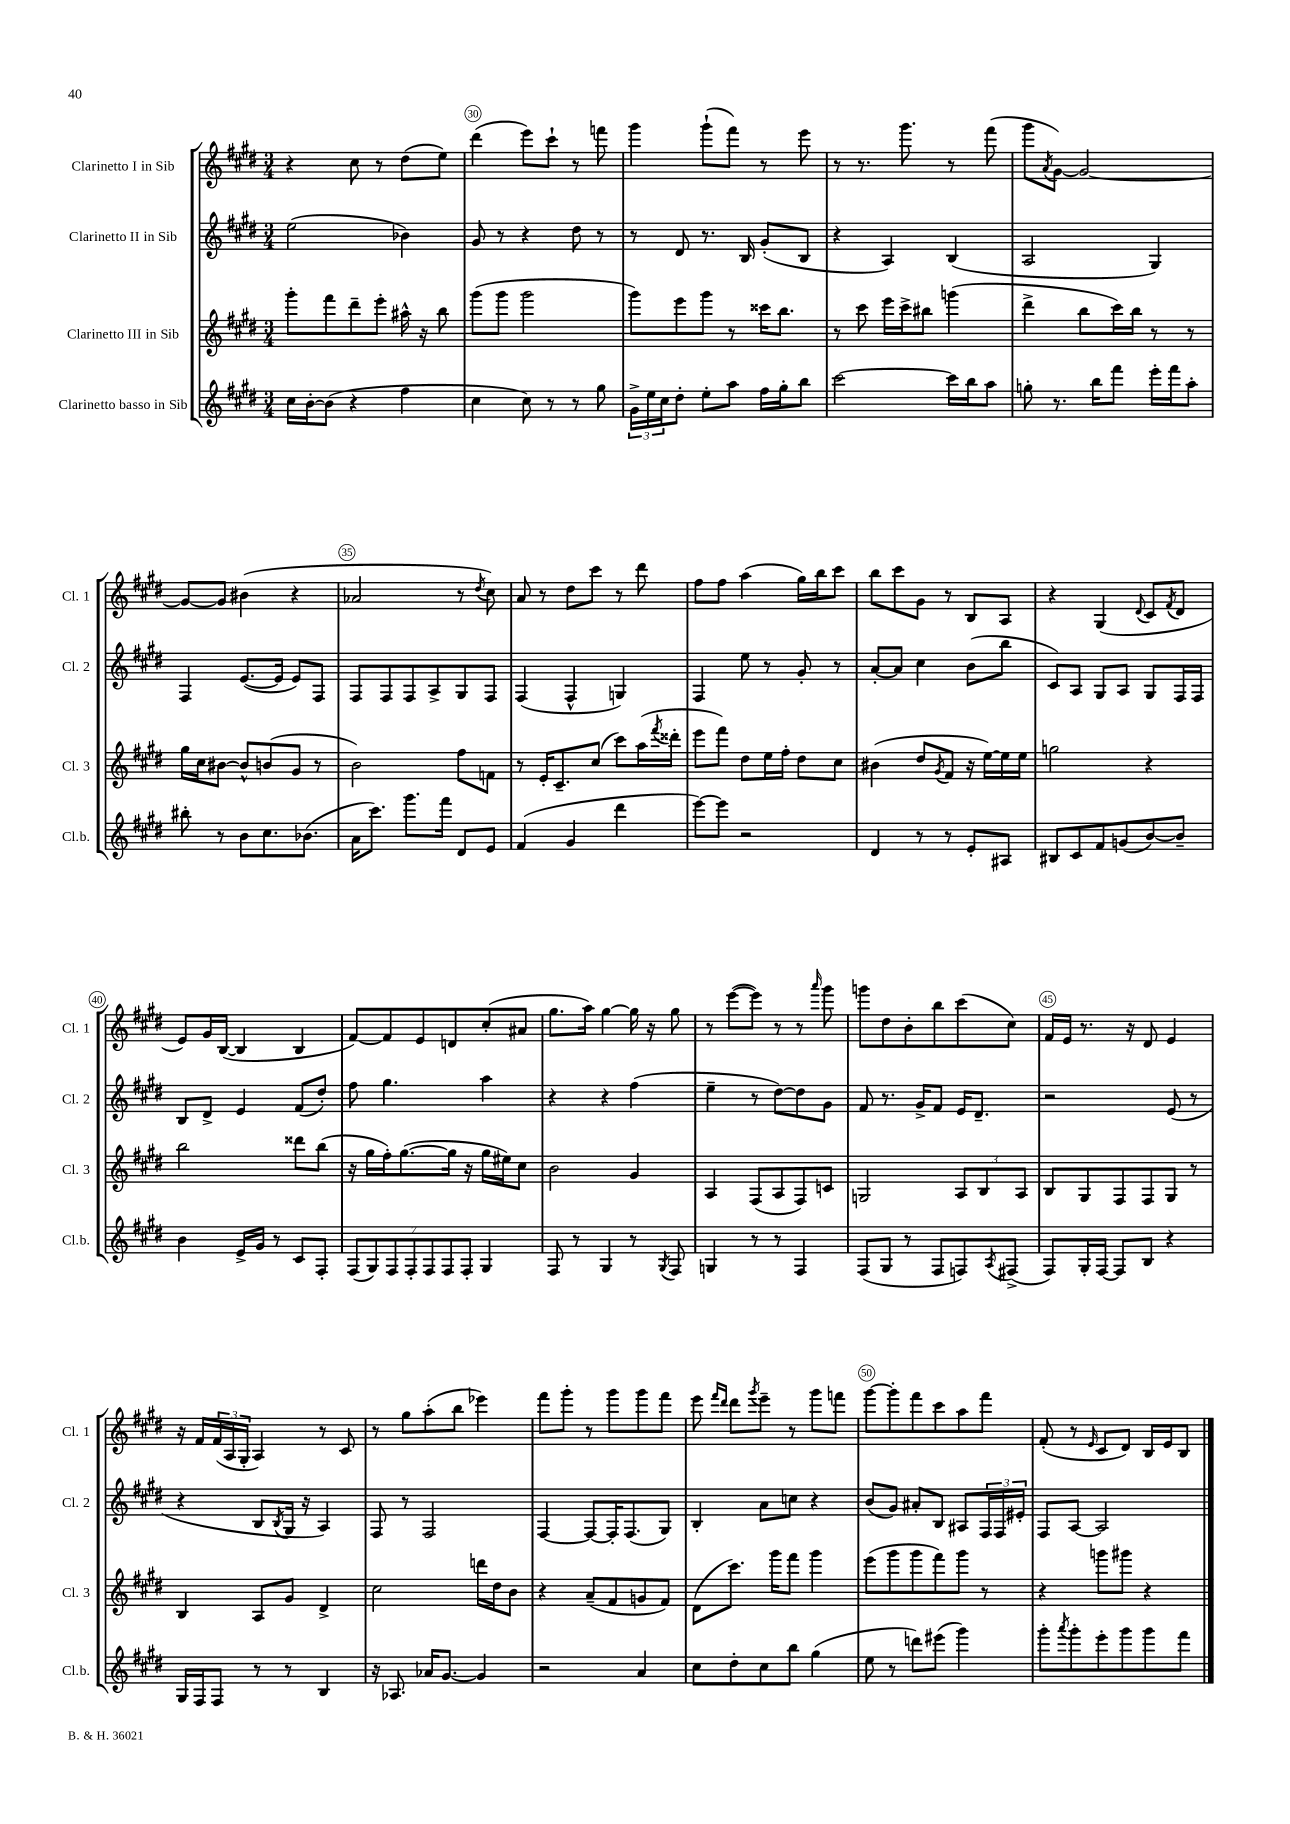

**kern	**kern	**kern	**kern
*staff4	*staff3	*staff2	*staff1
*clefG2	*clefG2	*clefG2	*clefG2
*k[f#c#g#d#]	*k[f#c#g#d#]	*k[f#c#g#d#]	*k[f#c#g#d#]
*M3/4	*M3/4	*M3/4	*M3/4
16cc#	8ggg#'	(2ee	4r
[16b'	.	.	.
(8b]	8fff#	.	.
4r	8ddd#~	.	8cc#
.	8eee'	.	8r
4ff#	16aa#^^	4b-)	(8dd#
.	16r	.	.
.	8bb	.	8ee)
=	=	=	=
4cc#	(8ggg#	8g#	(4ddd#
.	8ggg#	8r	.
8cc#)	2ggg#	4r	8eee)
8r	.	.	8ccc#`
8r	.	8dd#	8r
8gg#	.	8r	8fff
=	=	=	=
24g#^	8ggg#)	8r	4ggg#
24ee	.	.	.
24cc#	.	.	.
8dd#'	8eee	8d#	.
8ee'	8ggg#	8.r	(8ggg#`
8aa	8r	.	8fff#)
.	.	16B	.
16ff#	16ccc##	(8g#'	8r
16gg#'	8.bb	.	.
8bb	.	8B	8eee
=	=	=	=
[2ccc#	8r	4r	8r
.	8ccc#	.	8.r
.	16eee	4A)	.
.	16ccc#^	.	8.ggg#
.	8bb#	.	.
16ccc#]	(4ggg	(4B	8r
16bb	.	.	.
8aa	.	.	(8fff#
=	=	=	=
8gg'	4ddd#^	2A	8ggg#
.	.	.	8qa
8.r	.	.	[8g#)
.	8bb	.	2g#_
16bb	.	.	.
8fff#	16ccc#)	.	.
.	16bb	.	.
16eee'	8r	4G#)	.
16fff#	.	.	.
8aa'	8r	.	.
=	=	=	=
8bb#'	16gg#	4F#	8g#_
.	16cc#	.	.
8r	[8b#	.	8g#]
8b	8b#^^]	([8.e	(4b#
8.cc#	(8b	.	.
.	.	16e]	.
.	8g#	8e)	4r
(8.b-	.	.	.
.	8r	8F#	.
=	=	=	=
16a	2b)	8F#	2a-
8.ccc#)	.	.	.
.	.	8F#	.
8.ggg#	.	8F#	.
.	.	8A^	.
16fff#	.	.	.
8d#	8ff#	8G#	8r
.	.	.	8qdd#
8e	8f	8F#	8cc#)
=	=	=	=
(4f#	8r	(4F#	8a
.	16e'	.	8r
.	8.c#~	.	.
4g#	.	4F#^^	8dd#
.	(8cc#	.	8ccc#
4ddd#	8ccc#)	4G)	8r
.	(16aa	.	8ddd#
.	8qfff#	.	.
.	16ddd##'	.	.
=	=	=	=
[8eee)	8eee	4F#	8ff#
8eee]	8fff#)	.	8ff#
2r	8dd#	8ee	(4aa
.	16ee	8r	.
.	16ff#'	.	.
.	8dd#	8g#'	16gg#)
.	.	.	16bb
.	8cc#	8r	8ccc#
=	=	=	=
4d#	(4b#	[8a'	8bb
.	.	8a]	8ccc#
8r	8dd#	4cc#	8g#
.	8qg#	.	.
8r	8f#	.	8r
8e'	16r	(8b	8B
.	[16ee)	.	.
8A#	16ee]	8bb	8A
.	16ee	.	.
=	=	=	=
8B#	2gg	8c#)	4r
8c#	.	8A	.
8f#	.	8G#	(4G#
(8g	.	8A	.
.	.	.	8qqd#
[8b)	4r	8G#	8c#
.	.	.	8qf#
8b~]	.	16F#	8d#
.	.	16F#	.
=	=	=	=
4b	2bb	8B	8e)
.	.	8d#^	16g#
.	.	.	([16B
16e^	.	4e	4B]
16g#	.	.	.
8r	.	.	.
8c#	8ddd##	(8f#	4B
8F#'	(8bb	8dd#')	.
=	=	=	=
(14F#	16r	8ff#	[8f#)
.	16gg#	.	.
14G#)	.	.	.
.	16ff#')	4.gg#	8f#]
14F#	.	.	.
.	([8.gg#	.	.
14F#'	.	.	.
.	.	.	8e
14F#	.	.	.
14F#	.	.	.
.	16gg#]	.	8d
14F#'	.	.	.
.	16r	.	.
4G#	16gg#	4aa	(8cc#'
.	16ee#)	.	.
.	8cc#	.	8a#
=	=	=	=
8F#	2b	4r	8.gg#
8r	.	.	.
.	.	.	16aa)
4G#	.	4r	[4gg#
8r	4g#	(4ff#	16gg#]
.	.	.	16r
8qG#	.	.	.
8F#	.	.	8gg#
=	=	=	=
4G	4A	4ee~	8r
.	.	.	([8eee
8r	(8F#	8r	8eee])
8r	8A	[8dd#)	8r
4F#	8F#)	8dd#]	8r
.	.	.	16qqaaa
.	8c	8g#	8ggg#
=	=	=	=
(8F#	2G	8f#	8ggg
8G#	.	8.r	8dd#
8r	.	.	8b'
.	.	16g#^	.
8F#	.	8f#	8bb
8F)	12A	16e	(8ccc#
.	.	8.d#~	.
.	12B	.	.
8qA	.	.	.
(8F#^	.	.	8cc#)
.	12A	.	.
=	=	=	=
8F#)	8B	2r	16f#
.	.	.	16e
16G#'	8G#	.	8.r
[16F#	.	.	.
8F#]	8F#	.	.
.	.	.	16r
8B	8F#	.	8d#
4r	8G#	(8e	4e
.	8r	8r	.
=	=	=	=
16G#	4B	4r	16r
16F#	.	.	16f#
8F#	.	.	(24f#
.	.	.	24A
.	.	.	24G#'
8r	8A	8B	4A)
.	.	8qB	.
8r	8g#	16G#	.
.	.	16r	.
4B	4d#^	4A)	8r
.	.	.	8c#
=	=	=	=
16r	2cc#	8F#	8r
8.A-	.	.	.
.	.	8r	8gg#
16a-	.	2F#	(8aa'
[8.g#	.	.	.
.	.	.	8bb
4g#]	16ddd	.	4eee-)
.	16dd#	.	.
.	8b	.	.
=	=	=	=
2r	4r	[4F#	8fff#
.	.	.	8ggg#'
.	(8a~	8F#_	8r
.	8f#	16F#']	8ggg#
.	.	(8.F#	.
4a	8g	.	8ggg#
.	8f#)	8G#)	8fff#
=	=	=	=
8cc#	(8d#	4B'	8eee
.	.	.	16qqfff#
.	.	.	16qqddd#
8dd#'	8.ccc#)	.	8ddd#
.	.	.	8qggg#
8cc#	.	8a	8eee~
.	16ggg#	.	.
8bb	8fff#	8cc	8r
(4gg#	4ggg#	4r	8ggg#
.	.	.	8fff
=	=	=	=
8ee	(8eee	(8b	[8ggg#
8r	8ggg#	8g#)	8ggg#']
8ddd)	8ggg#	8a#'	8fff#
(8eee#	8fff#)	8B	8ccc#
4ggg#)	8ggg#	8A#	8aa
.	8r	24F#	8fff#
.	.	24F#	.
.	.	24e#'	.
=	=	=	=
8ggg#'	4r	8F#	(8f#'
8qaaa	.	.	.
8ggg#'	.	[8A	8r
.	.	.	16qqe
8eee'	8ggg	2A]	8c#
8ggg#	8ggg#	.	8d#)
8ggg#	4r	.	16B
.	.	.	16e
8fff#	.	.	8B
==	==	==	==
*-	*-	*-	*-
